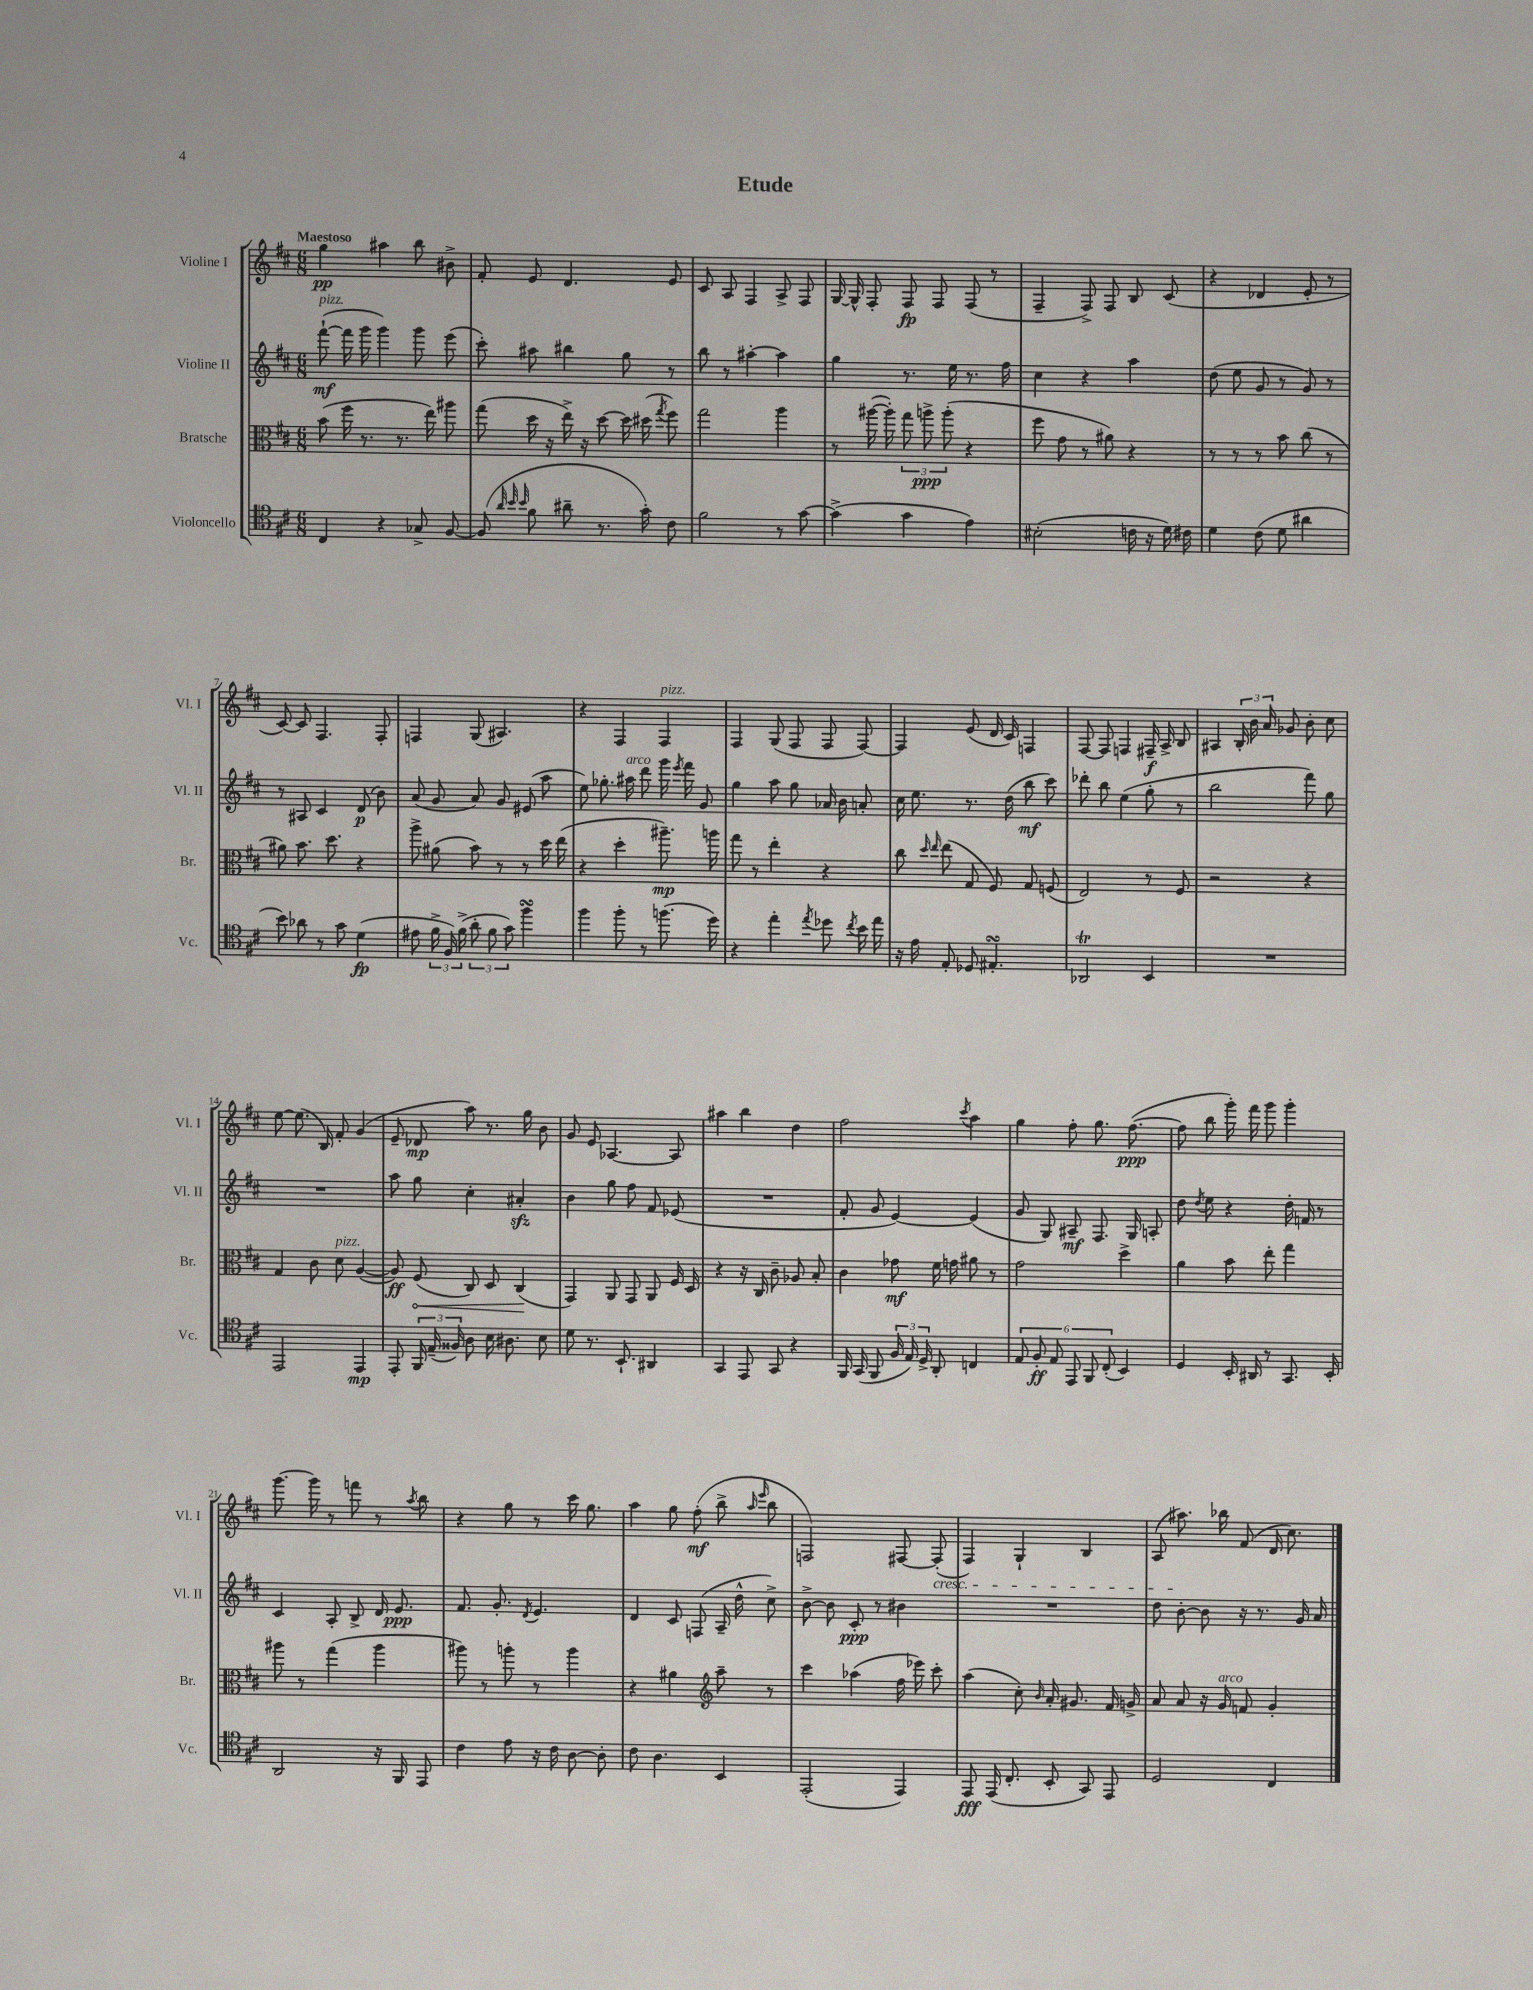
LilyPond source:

\header { title = "Etude" }
<<
\new StaffGroup <<
\new Staff = "s0" \with { instrumentName = "Violine I" shortInstrumentName = "Vl. I" } {
    \clef treble \key d \major \numericTimeSignature \time 6/8 \tempo "Maestoso"
    \autoBeamOff g''4\pp ais''4 b''8 bis'8-> |
    fis'8-. e'8 d'4. e'8 |
    cis'8 a8 fis4 a8-> fis8 |
    g16~ g16-^ fis8-. fis8\fp fis8 fis8( r8 |
    fis4-- fis8->) fis8 b8 cis'8( |
    r4 des'4 e'8-. r8 |
    cis'8~) cis'8 fis4. fis8-. |
    f4 g8( ais4.) |
    r4 fis4 fis4^\markup { \italic "pizz." } |
    fis4 g8( fis8 fis8 fis8~) |
    fis4 e'8( d'16 cis'16) f4 |
    fis8~ fis8 f4 fis16--\f a16-> b8 |
    ais4 \tuplet 3/2 { b16-. b'16 a'16 } ges'8 b'8-. cis''8 |
    e''8~ e''8.( b16) fis'8-. g'4( |
    e'8-- des'8\mp a''8) r8. g''16 b'8 |
    g'8 e'8 aes4.~ aes8 |
    ais''4 b''4 d''4 |
    fis''2 \acciaccatura { cis'''8 } a''4 |
    g''4 fis''8-. g''8. fis''8.~\ppp( |
    fis''8 b''8 g'''16-.) fis'''16 g'''8 g'''4-. |
    g'''8.~ g'''16 r8 f'''8 r8 \acciaccatura { a''8 } b''8 |
    r4 g''8 r8 cis'''16 g''8. |
    a''4 g''8 fis''8-.\mf( b''8-> \grace { a''16 e'''16 } b''8 |
    f2) fis8~ fis8-.\cresc( |
    fis4) g4-! b4 |
    a8( ais''8.\!) bes''16 fis'8( d'16 cis''8.) \bar "|." |
}
\new Staff = "s1" \with { instrumentName = "Violine II" shortInstrumentName = "Vl. II" } {
    \clef treble \key d \major \numericTimeSignature \time 6/8
    \autoBeamOff fis'''8~-!\mf^\markup { \italic "pizz." }( fis'''16 g'''16 g'''4) g'''8 e'''8( |
    cis'''8-.) ais''8 bis''4 g''8 r8 |
    b''8 r8 ais''4~-. ais''4 |
    g''4 r8. e''16 r8. fis''16 |
    cis''4 r4 a''4 |
    d''8( e''8 g'8 r8 g'8) r8 |
    r8 ais8 cis'4 d'8\p( b'8) |
    a'8( g'8 a'8) g'8 eis'8( a''8 |
    e''8) ges''8.-. ais''16^\markup { \italic "arco" } d'''8 g'''16 \acciaccatura { e'''8 } fis'''16 g'8 |
    g''4 a''8 g''8 aes'16 b'16 a'8-. |
    cis''16 e''8. r8. d''16( b''8\mf cis'''8) |
    des'''8-. b''8 e''4( g''8-. r8 |
    b''2 fis'''8) g''8 |
    R2. |
    a''8 g''8 cis''4-. ais'4-.\sfz |
    b'4 g''8 fis''8 fis'8 ees'8( |
    R2. |
    fis'8-. g'8 e'4~) e'4( |
    g'8 g8) ais8--\mf fis8. g16 a8-. |
    d''8 \acciaccatura { d''8 } e''8 r4 d''16-. f'16 r8 |
    cis'4 a8-. b8-> d'16 e'8.\ppp |
    fis'8. g'8.-. \acciaccatura { d'8 } e'4. |
    d'4 cis'8 f8( a16-- d''16-^ cis''8->) |
    b'8~-> b'8 cis'8-.\ppp r8 bis'4 |
    R2. |
    d''8 b'8~-. b'8 r16 r8. g'16 a'16 \bar "|." |
}
\new Staff = "s2" \with { instrumentName = "Bratsche" shortInstrumentName = "Br." } {
    \clef alto \key d \major \numericTimeSignature \time 6/8
    \autoBeamOff b'8( fis''16 r8. r8. e''16) ais''8 |
    g''8( d''16 r16 e''16->) r16 d''8~ d''16 dis''16( \acciaccatura { g''8 } fis''8) |
    g''2 a''4 |
    r8 ais''16~( ais''16-.) \tuplet 3/2 { g''8 a''8->\ppp a''8-.( } r4 |
    fis''8 g'8 r8 ais'8) r4 |
    r8 r8 r8 b'8 cis''8( r8 |
    ais'8) b'8. d''8. r4 |
    a''8-> ais'8( b'8) r8 r8 d''16 e''16( |
    r4 d''4-. ais''8.--\mp) a''16 |
    g''8 r8 e''4-. r4 |
    cis''8 \grace { d''16 e''16 } e''8( g8 fis8) g8 f8( |
    e2) r8 fis8 |
    r2 r4 |
    g4 cis'8 d'8^\markup { \italic "pizz." } a4~( |
    a8\ff) \once \override Hairpin.circled-tip = ##t fis8\<( cis8) d8 cis4\!( |
    g,4) a,8 g,8 a,8 fis16 d16 |
    r4 r16 cis16 cis'8-- aes8 b8-. |
    cis'4 ges'8\mf fis'16 g'16 ais'8 r8 |
    g'2 d''4-> |
    a'4 b'8 e''8-. g''4 |
    ais''8 r8 g''4( ais''4 |
    ais''8) r8 a''8-. r8 a''4 |
    r4 ais'4 \clef treble a''8-- r8 |
    cis'''4 aes''4( fis''16 ees'''16) cis'''8-. |
    a''4( cis''8-.) \grace { b'16 } a'16-. gis'8. fis'16 g'16-> |
    a'8 a'8 r16 g'16^\markup { \italic "arco" } f'8 g'4-. \bar "|." |
}
\new Staff = "s3" \with { instrumentName = "Violoncello" shortInstrumentName = "Vc." } {
    \clef tenor \key d \major \numericTimeSignature \time 6/8
    \autoBeamOff cis4 r4 ges8-> fis8~ |
    fis8( \grace { a'32 b'32 b'32 } fis'8 ais'8-- r8. g'16-.) cis'8 |
    fis'2 r8 g'8~ |
    g'4->( g'4 e'4) |
    bis2-.( c'16 r16 d'16) cis'16 |
    d'4 cis'8( d'8 ais'4 |
    b'8) aes'8 r8 g'8 d'4\fp( |
    eis'8 \tuplet 3/2 { fis'16-> fis16) fis'16->( } \tuplet 3/2 { a'8-. fis'8 g'8) } fis''4\turn |
    fis''4 fis''8-. r8 f''8.( d''16) |
    r4 e''4-. \acciaccatura { e''8 } des''8 \acciaccatura { cis''8 } b'16 e''16 |
    r16 e'16 e8-. des8 eis4.-.\turn |
    aes,2\trill b,4 |
    R2. |
    e,2 e,4\mp |
    e,8-. \tuplet 3/2 { fis,16 e16--( fisis16) } a8 b16 ais8. b8 |
    d'8 r8. b,8.-! ais,4 |
    g,4 e,8 g,8 r4 |
    fis,16 g,16( fis,8 \tuplet 3/2 { fis16 e16) d16-> } a,8-. c4 |
    \tuplet 6/4 { e8 fis8-.\ff e8 e,8 fis,8 cis8-.( } b,4) |
    d4 b,16-. ais,16 r8 g,8. b,16-. |
    a,2 r16 fis,16 e,8 |
    cis'4 e'8 r16 cis'16 a8~ a8-. |
    cis'8 a4. b,4 |
    e,2-.( e,4) |
    e,8\fff e,16( cis8.-. b,8-. g,8) e,8 |
    d2 cis4 \bar "|." |
}
>>
>>
